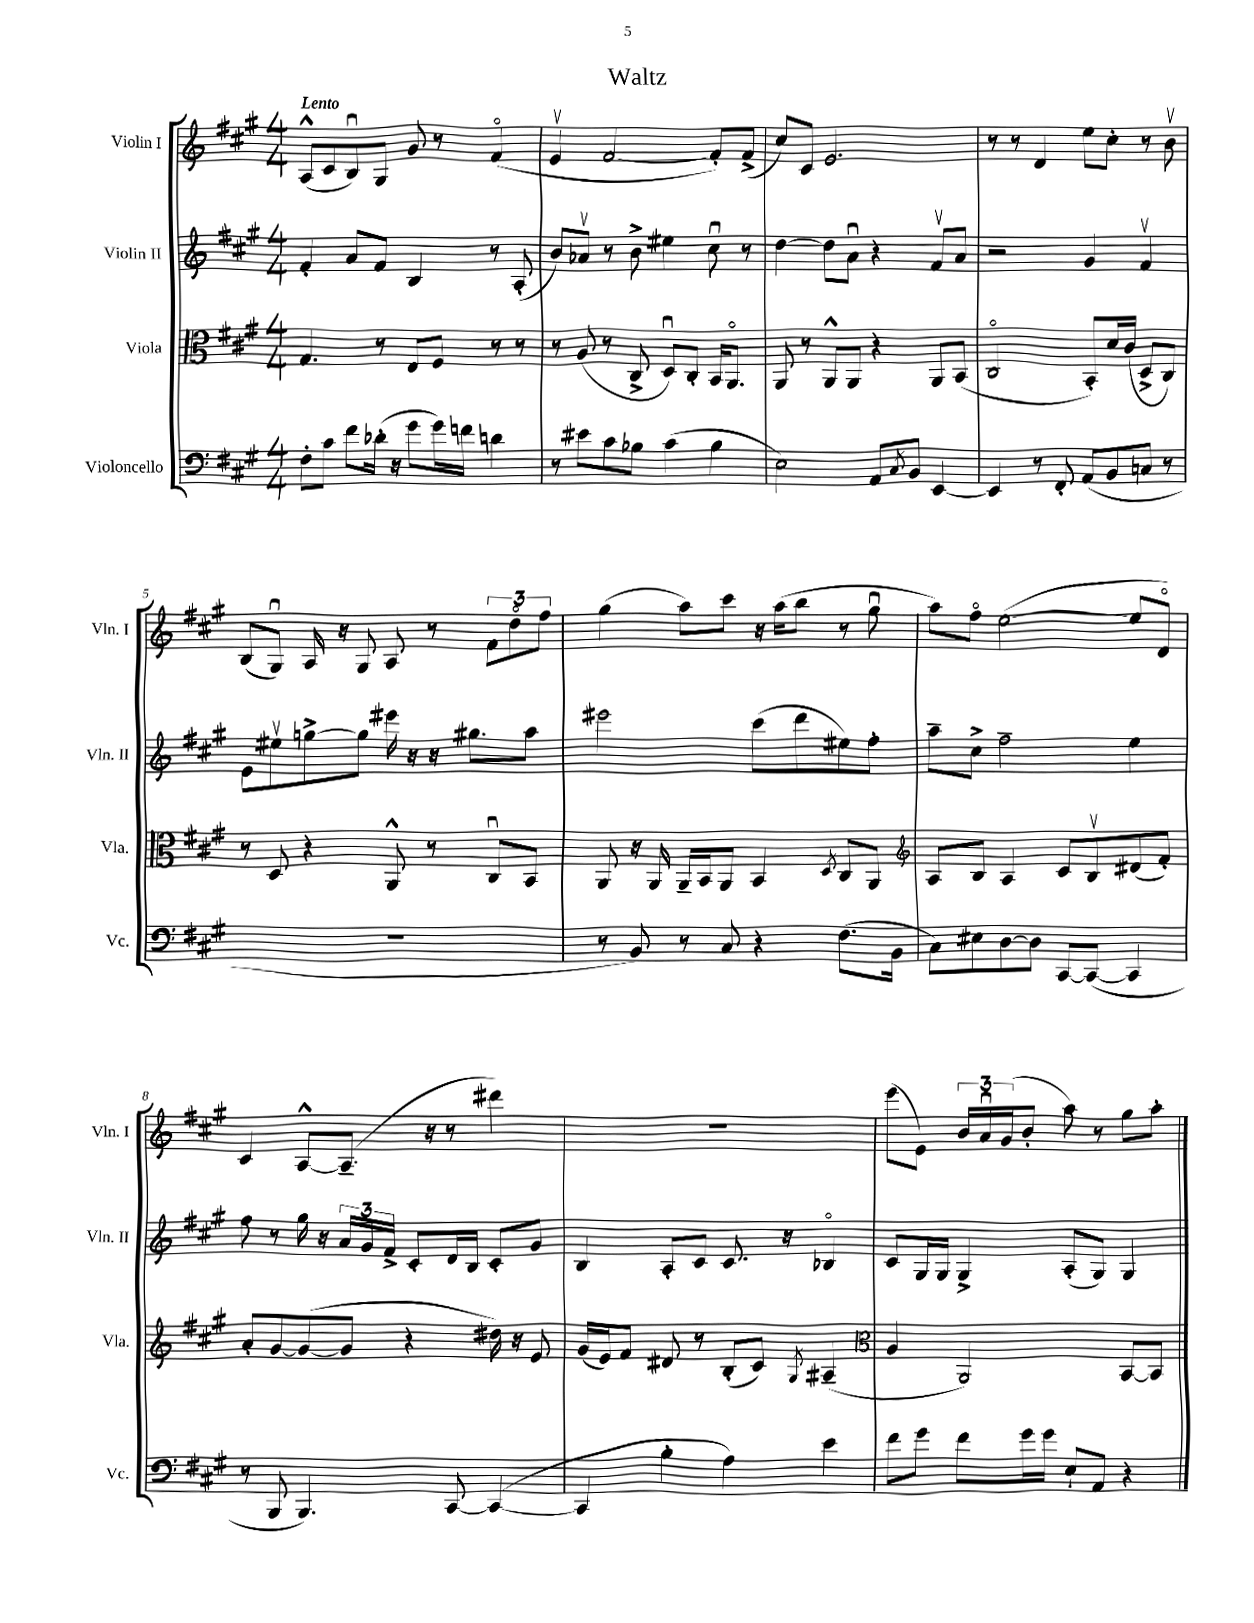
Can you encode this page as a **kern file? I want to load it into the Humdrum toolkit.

**kern	**kern	**kern	**kern
*staff4	*staff3	*staff2	*staff1
*clefF4	*clefC3	*clefG2	*clefG2
*k[f#c#g#]	*k[f#c#g#]	*k[f#c#g#]	*k[f#c#g#]
*M4/4	*M4/4	*M4/4	*M4/4
8F#'	4.G#	4f#'	(8A^^
8c#	.	.	8c#
8f#	.	8a	8Bu)
(16d-'	8r	8f#	8G#
16r	.	.	.
8g#	8E	4B	8g#
16g#)	8F#	.	8r
16f	.	.	.
4d	8r	8r	(4f#o
.	8r	(8A'	.
=	=	=	=
8r	8r	8b)	4ev
8e#	(8A	8a-v	.
8c#	8r	8r	[2f#
8B-	8C#^	8b^	.
(4c#	8Du)	4ee#	.
.	8C#'	.	.
4B-	16BB	8cc#u	8f#'])
.	8.AAo	.	.
.	.	8r	(8f#^
=	=	=	=
2E)	8AA	[4dd	8cc#)
.	8r	.	8c#
.	8AA^^	8dd]	2.e
.	8AA	8au	.
8AA	4r	4r	.
8qC#	.	.	.
8BB	.	.	.
[4EE	8AA	8f#v	.
.	(8BB	8a	.
=	=	=	=
4EE]	2C#o	2r	8r
.	.	.	8r
8r	.	.	4d
8FF#'	.	.	.
(8AA	8BB')	4g#	8ee
8BB	16d	.	8cc#'
.	(16c#	.	.
8C	8D^	4f#v	8r
8r	8C#)	.	8bv
=	=	=	=
1r	8r	8e	(8B
.	8D	8ee#v	8G#u)
.	4r	[8gg^	16A
.	.	.	16r
.	.	8gg]	8G#
.	8AA^^	16eee#	8A
.	.	16r	.
.	8r	16r	8r
.	.	8.gg#	.
.	8C#u	.	12f#
.	.	.	12ddo
.	8BB	8aa	.
.	.	.	12ff#
=	=	=	=
8r	8AA	2eee#	(4gg#
8BB)	16r	.	.
.	16AA	.	.
8r	16AA~	.	8aa)
.	16BB	.	.
8C#	8AA	.	8ccc#
4r	4BB	(8ccc#	16r
.	.	.	(16aa
.	.	8ddd	8bb
.	8qD	.	.
(8.F#	8C#	8ee#)	8r
.	8AA	8ff#'	8gg#u
16BB	.	.	.
=	=	=	=
*	*clefG2	*	*
8C#)	8A	8aa~	8aa)
8E#	8B	8cc#^	8ff#o
[8D	4A	2ff#~	([2ee
8D]	.	.	.
[8CC#	8c#	.	.
(8CC#_	8Bv	.	.
4CC#]	(8d#	4ee	8ee]
.	8f#')	.	8do)
=	=	=	=
8r	8a'	8ff#	4c#
8BBB	[8g#	8r	.
4.BBB)	(8g#_	16gg#	[8A^^
.	.	16r	.
.	8g#]	24a	(8.A~]
.	.	24g#	.
.	.	24f#^	.
.	4r	8c#'	.
.	.	.	16r
[8CC#	.	16d	8r
.	.	16B	.
(4CC#_	16dd#)	8c#'	4ddd#)
.	16r	.	.
.	8e	8g#	.
=	=	=	=
4CC#]	(16g#	4B	1r
.	16e)	.	.
.	8f#	.	.
4B'	8d#	8A'	.
.	8r	8c#	.
4A)	(8B'	8.c#	.
.	8c#)	.	.
.	.	16r	.
.	8qG#	.	.
4e	(4A#~	4B-o	.
=	=	=	=
*	*clefC3	*	*
8f#	4A	8c#	(8eee
8g#	.	16G#	8e)
.	.	16G#	.
8f#	2AA)	4G#^	24b
.	.	.	24au
.	.	.	(24g#
16g#	.	.	8b'
16g#	.	.	.
8E`	.	(8A'	8aa)
8AA	.	8G#)	8r
4r	[8BB	4G#	8gg#
.	8BB]	.	8aa'
==	==	==	==
*-	*-	*-	*-
